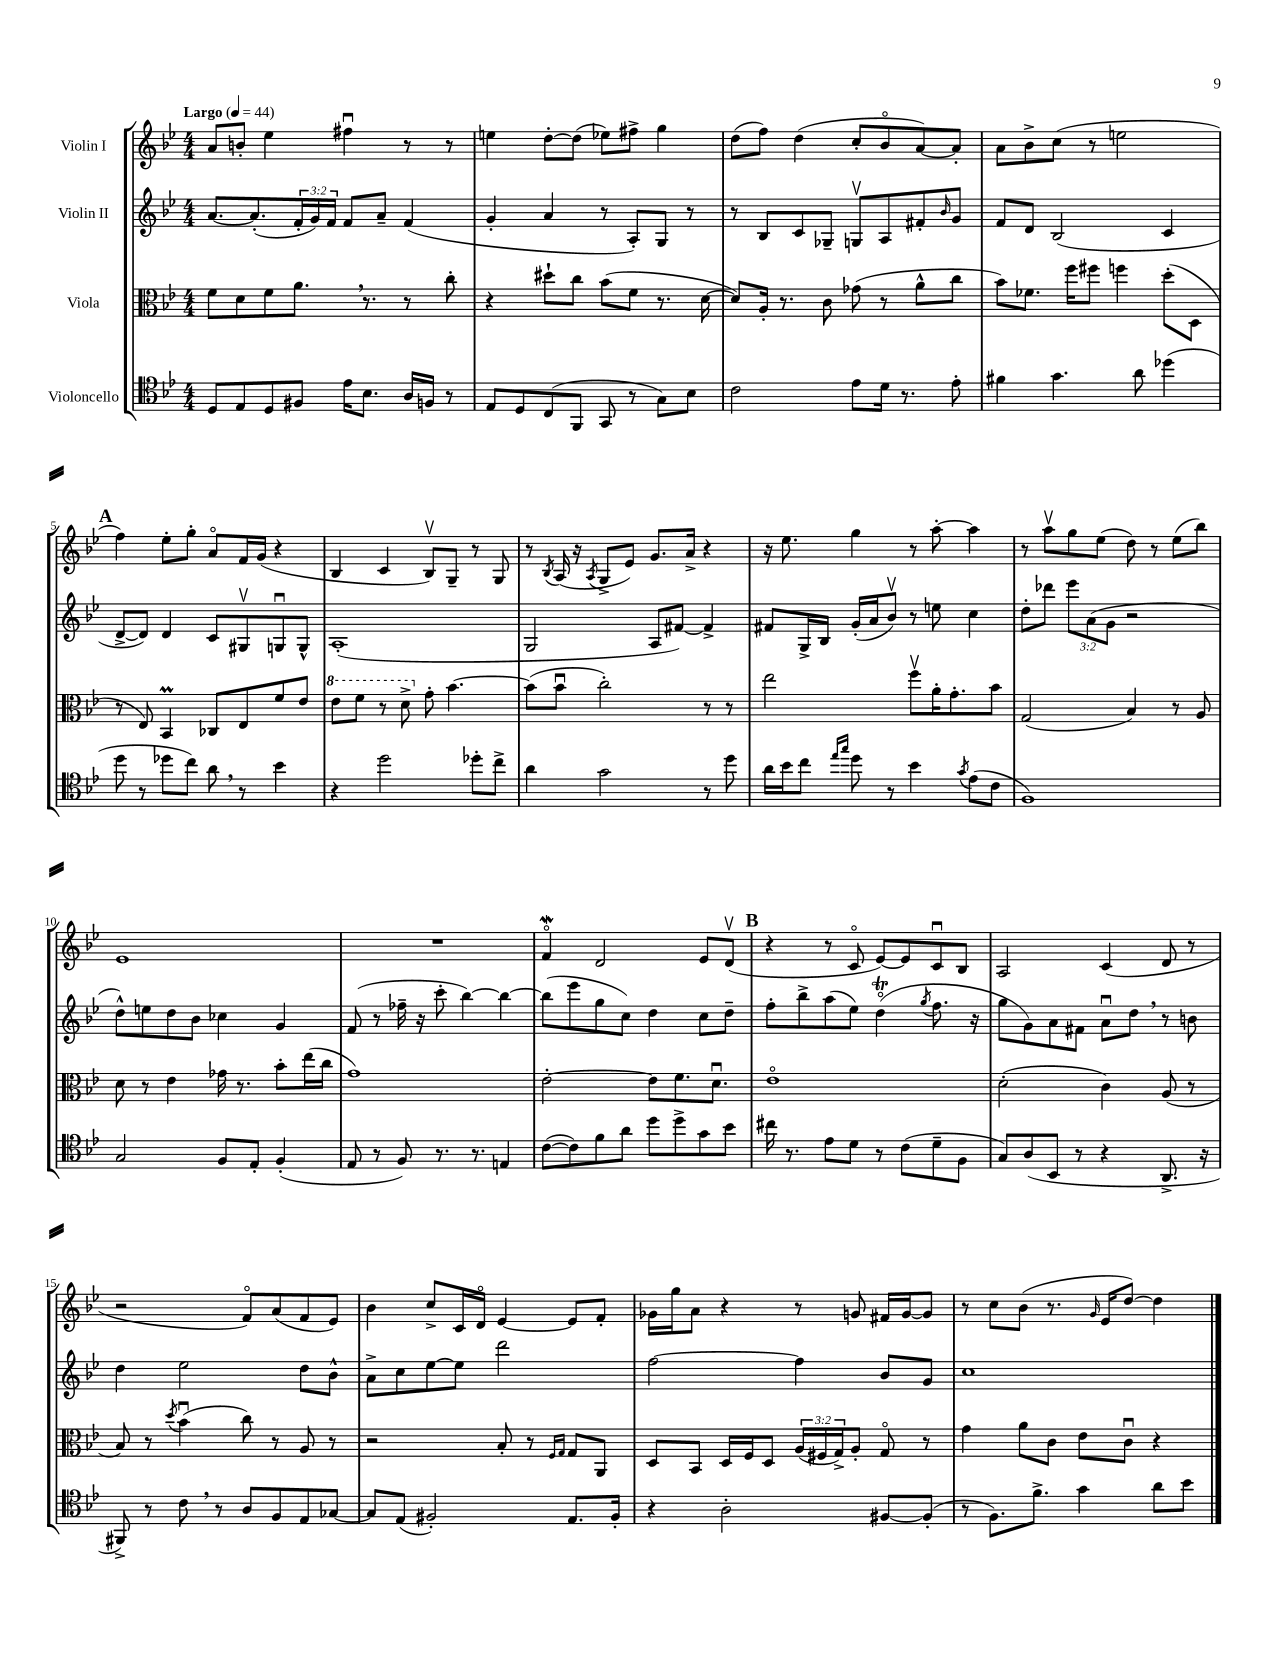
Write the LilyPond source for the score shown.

<<
\new StaffGroup <<
\new Staff = "s0" \with { instrumentName = "Violin I" } {
    \clef treble \key bes \major \numericTimeSignature \time 4/4 \tempo "Largo" 4 = 44
    a'8 b'8-. ees''4 fis''4\downbow r8 r8 |
    e''4 d''8~-. d''8( ees''8) fis''8-> g''4 |
    d''8( f''8) d''4( c''8-. bes'8\flageolet a'8~) a'8-. |
    a'8 bes'8-> c''8( r8 e''2 |
    \mark \markup { \bold "A" } f''4) ees''8-. g''8-. a'8\flageolet f'16 g'16( r4 |
    bes4 c'4 bes8\upbow) g8-- r8 g8 |
    r8 \acciaccatura { bes8 } a16( r16 \acciaccatura { a8 } g8-> ees'8) g'8. a'16-> r4 |
    r16 ees''8. g''4 r8 a''8~-. a''4 |
    r8 a''8\upbow g''8 ees''8( d''8) r8 ees''8( bes''8) |
    ees'1 |
    R1 |
    f'4\flageolet\mordent d'2 ees'8 d'8\upbow( |
    \mark \markup { \bold "B" } r4 r8 c'8\flageolet ees'8~) ees'8 c'8\downbow bes8 |
    a2 c'4( d'8 r8 |
    r2 f'8\flageolet) a'8( f'8 ees'8) |
    bes'4 c''8-> c'16 d'16\flageolet ees'4~ ees'8 f'8-. |
    ges'16 g''16 a'8 r4 r8 g'8 fis'16 g'16~ g'8 |
    r8 c''8 bes'8( r8. \grace { g'16 } ees'16 d''8~) d''4 \bar "|." |
}
\new Staff = "s1" \with { instrumentName = "Violin II" } {
    \clef treble \key bes \major \numericTimeSignature \time 4/4 \override Staff.TupletNumber.text = #tuplet-number::calc-fraction-text
    a'8.~ a'8.-.( \tuplet 3/2 { f'16-. g'16) f'16 } f'8 a'8-- f'4( |
    g'4-. a'4 r8 a8-.) g8 r8 |
    r8 bes8 c'8 ges8-- g8\upbow a8 fis'8-. \grace { bes'16 } g'8 |
    f'8 d'8 bes2( c'4 |
    \mark \markup { \bold "A" } d'8~-> d'8) d'4 c'8 gis8\upbow g8\downbow g8-^ |
    a1-.( |
    g2 a8 fis'8~) fis'4-> |
    fis'8 g16-> bes16 g'16-.( a'16 bes'8\upbow) r8 e''8 c''4 |
    d''8-. des'''8 \tuplet 3/2 { ees'''8 a'8( g'8 } r2 |
    d''8-^) e''8 d''8 bes'8 ces''4 g'4 |
    f'8( r8 fes''16-- r16 c'''8-. bes''4~) bes''4~ |
    bes''8( ees'''8 g''8 c''8) d''4 c''8 d''8-- |
    \mark \markup { \bold "B" } f''8-. bes''8-> a''8( ees''8) d''4\flageolet\trill( \acciaccatura { g''8 } f''8. r16 |
    g''8 g'8) a'8 fis'8 a'8\downbow d''8 \breathe r8 b'8 |
    d''4 ees''2 d''8 bes'8-^ |
    a'8-> c''8 ees''8~ ees''8 d'''2 |
    f''2~ f''4 bes'8 g'8 |
    c''1 \bar "|." |
}
\new Staff = "s2" \with { instrumentName = "Viola" } {
    \clef alto \key bes \major \numericTimeSignature \time 4/4 \override Staff.TupletNumber.text = #tuplet-number::calc-fraction-text
    f'8 d'8 f'8 a'8. \breathe r8. r8 c''8-. |
    r4 dis''8-! c''8 bes'8( f'8 r8. d'16~ |
    d'8) a16-. r8. c'8 ges'8( r8 a'8-^ c''8 |
    bes'8) fes'8. f''16 fis''8 f''4 d''8-.( d8 |
    \mark \markup { \bold "A" } r8 ees8) bes,4\prall ces8 ees8 f'8 ees'8 |
    \ottava #1 ees''8 f''8 r8 d''8-> \ottava #0 g'8-. bes'4.~ |
    bes'8( bes'8\downbow c''2-.) r8 r8 |
    ees''2 f''8\upbow a'16-. g'8.-. bes'8 |
    g2( bes4) r8 a8 |
    d'8 r8 ees'4 ges'16 r8. bes'8-. ees''16( c''16 |
    g'1) |
    ees'2~-. ees'8 f'8. d'8.\downbow |
    \mark \markup { \bold "B" } ees'1\flageolet |
    d'2-.( c'4) a8( r8 |
    bes8) r8 \acciaccatura { d''8 } bes'4\downbow( c''8) r8 a8 r8 |
    r2 bes8-. r8 \grace { f16 g16 } g8 a,8 |
    d8 bes,8 d16 f16 d8 \tuplet 3/2 { a16( fis16 g16->) } a8-. g8\flageolet r8 |
    g'4 a'8 c'8 ees'8 c'8\downbow r4 \bar "|." |
}
\new Staff = "s3" \with { instrumentName = "Violoncello" } {
    \clef tenor \key bes \major \numericTimeSignature \time 4/4
    d8 ees8 d8 fis8 ees'16 bes8. a16 f16 r8 |
    ees8 d8 c8( f,8 g,8 r8 g8) bes8 |
    c'2 ees'8 d'16 r8. ees'8-. |
    fis'4 g'4. a'8 des''4( |
    \mark \markup { \bold "A" } d''8 r8 des''8 c''8) a'8 \breathe r8 bes'4 |
    r4 d''2 des''8-. c''8-> |
    a'4 g'2 r8 d''8 |
    a'16 bes'16 c''8 \grace { ees''16 g''16 } d''8 r8 bes'4 \acciaccatura { g'8 } ees'8( c'8 |
    f1) |
    g2 f8 ees8-. f4-.( |
    ees8 r8 f8) r8. r8. e4 |
    c'8~( c'8) f'8 a'8 d''8 d''8-> g'8 bes'8 |
    \mark \markup { \bold "B" } cis''16 r8. ees'8 d'8 r8 c'8( d'8-- f8 |
    g8) a8( bes,8 r8 r4 a,8.-> r16 |
    fis,8->) r8 c'8 \breathe r8 a8 f8 ees8 ges8~ |
    ges8 ees8( fis2-.) ees8. fis16-. |
    r4 a2-. fis8~ fis8-.( |
    r8 f8.) f'8.-> g'4 a'8 bes'8 \bar "|." |
}
>>
>>
